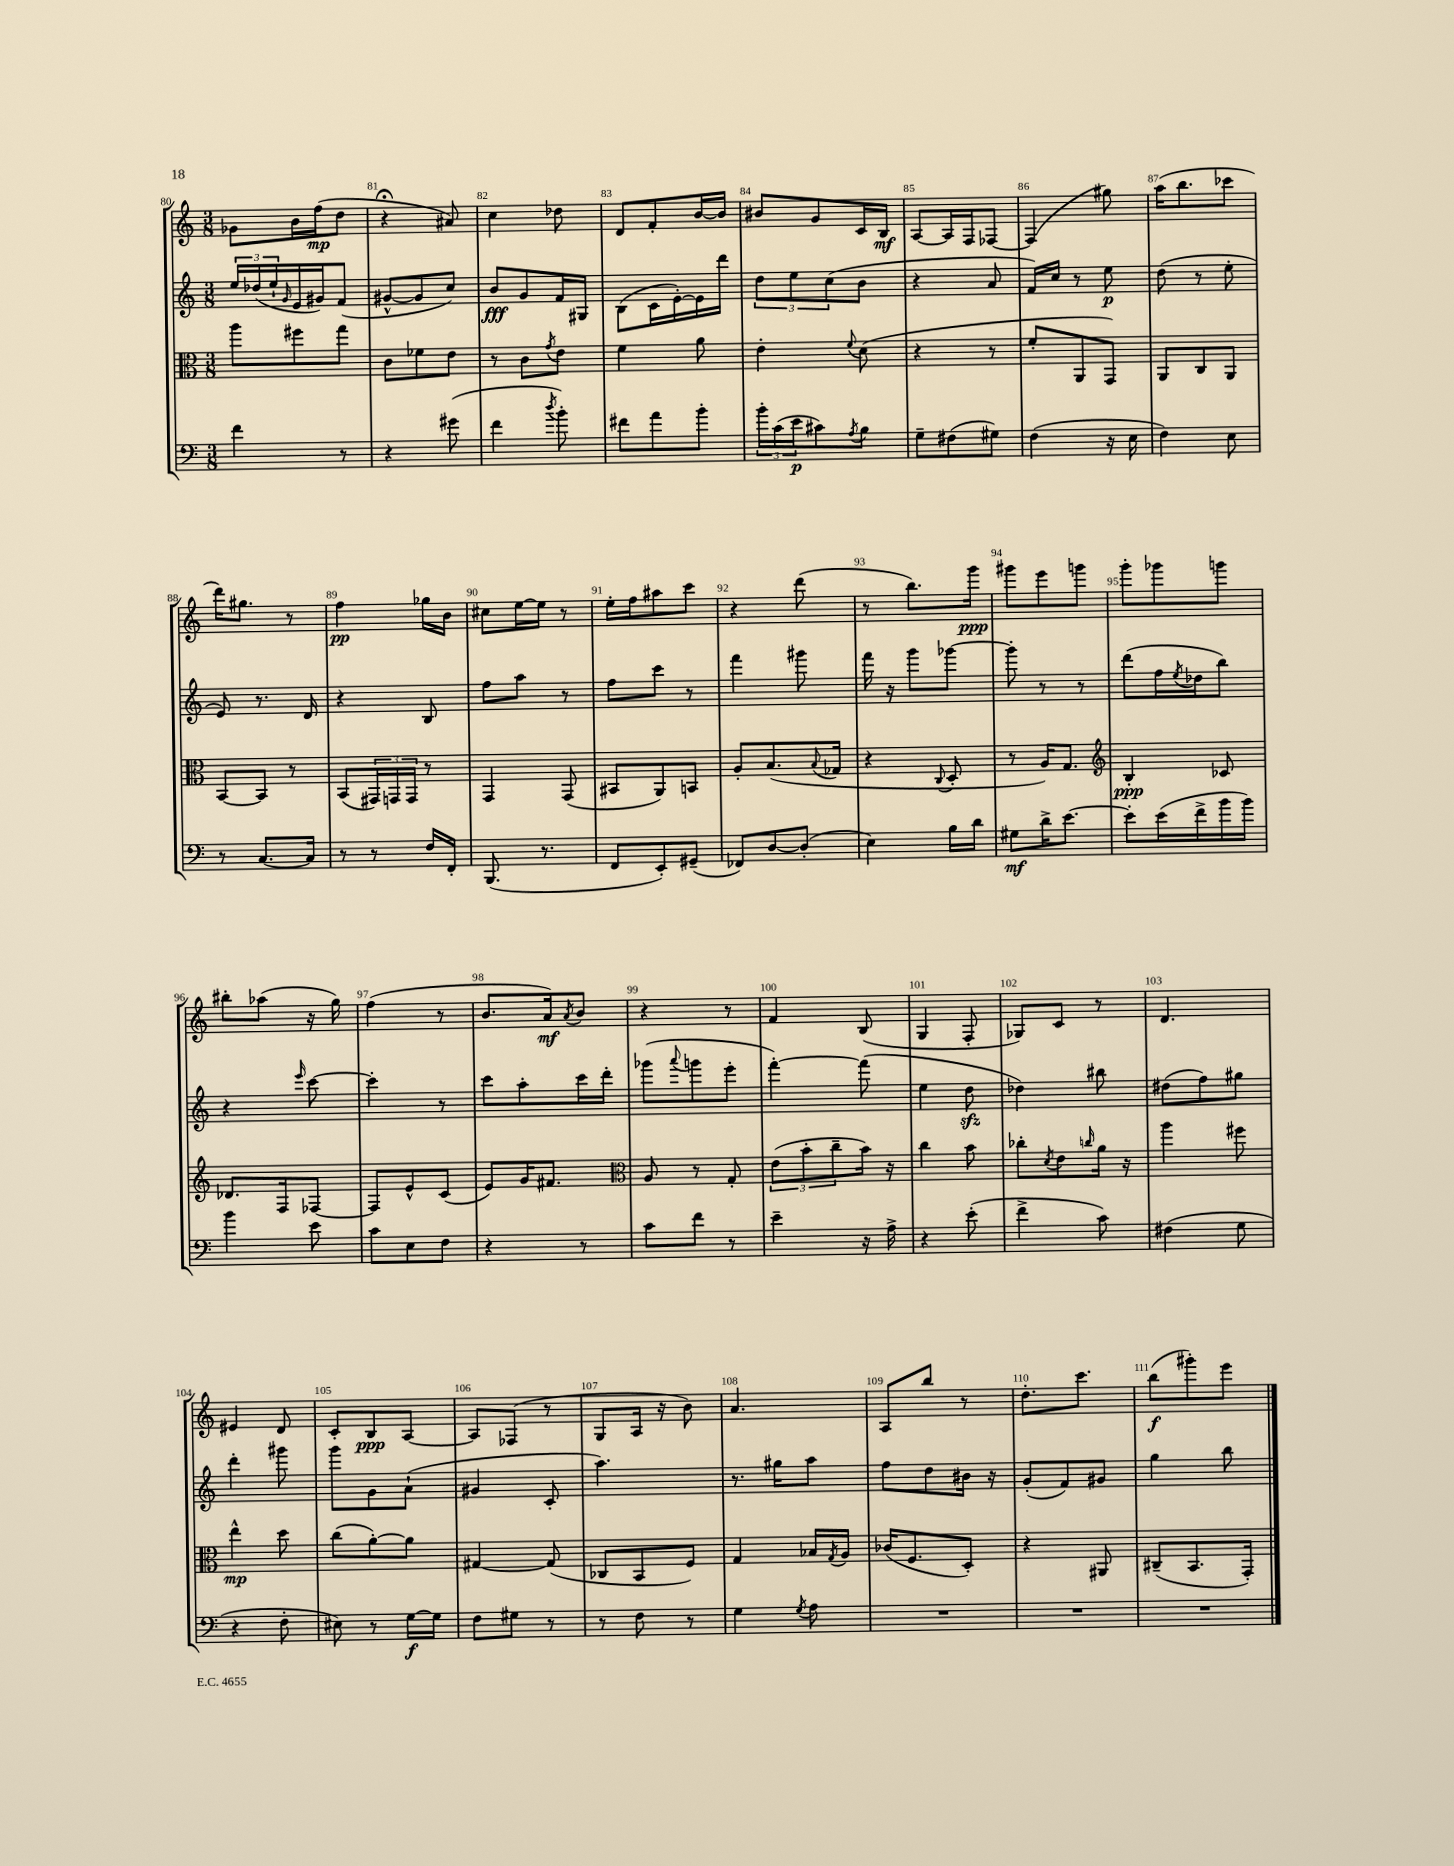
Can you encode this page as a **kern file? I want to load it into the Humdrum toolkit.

**kern	**dynam	**kern	**dynam	**kern	**dynam	**kern	**dynam
*part4	*part4	*part3	*part3	*part2	*part2	*part1	*part1
*staff4	*staff4	*staff3	*staff3	*staff2	*staff2	*staff1	*staff1
*clefF4	*	*clefC3	*	*clefG2	*	*clefG2	*
*k[]	*	*k[]	*	*k[]	*	*k[]	*
*M3/8	*	*M3/8	*	*M3/8	*	*M3/8	*
=80	=80	=80	=80	=80	=80	=80	=80
4f\	.	8aa\L	.	24ee/LL	.	8g-X\L	.
.	.	.	.	(24dd-X/	.	.	.
.	.	.	.	24ee`/	.	.	.
.	.	.	.	16qqg/	.	.	.
.	.	8ff#X\	.	16e/	.	16b\L	.
.	.	.	.	16g#X/J)	.	(16ff\J	mp
8r	.	8gg\J	.	(8f/J	.	8dd\J	.
=81	=81	=81	=81	=81	=81	=81	=81
4r	.	8c\L	.	[8g#X^^/L	.	4r;<	.
.	.	8f-X\	.	8g#/]	.	.	.
(8g#X\	.	8e\J	.	8cc/J)	.	8a#X/)	.
=82	=82	=82	=82	=82	=82	=82	=82
4f\	.	8r	.	8b/L	fff	4cc\	.
.	.	8c\L	.	8g/	.	.	.
8qdd/	.	8qg/	.	.	.	.	.
8b'\)	.	8e\J	.	16f/L	.	8dd-X\	.
.	.	.	.	16G#X/JJ	.	.	.
=83	=83	=83	=83	=83	=83	=83	=83
8f#X\L	.	4f\	.	(8B\L	.	8d/L	.
8a\	.	.	.	16c\L	.	8f'/	.
.	.	.	.	[16e'\)	.	.	.
8b'\J	.	8a\	.	16e\]	.	[16b/L	.
.	.	.	.	16ddd\JJ	.	16b/JJ]	.
=84	=84	=84	=84	=84	=84	=84	=84
24b'\LL	.	4e'\	.	12dd\L	.	8b#X/L	.
(24c\	.	.	.	.	.	.	.
24e\J	p	.	.	12ee\	.	.	.
8c#X\)	.	.	.	.	.	8g/	.
.	.	.	.	(12cc\	.	.	.
8qA/	.	8qqf/	.	.	.	.	.
8B\J	.	(8d\	.	8b\J	.	16c/L	.
.	.	.	.	.	.	16B/JJ	mf
=85	=85	=85	=85	=85	=85	=85	=85
8G~\L	.	4r	.	4r	.	[8A/L	.
(8F#X\	.	.	.	.	.	16A/L]	.
.	.	.	.	.	.	16F/J	.
8G#X\J)	.	8r	.	8a/	.	[8F-X/J	.
=86	=86	=86	=86	=86	=86	=86	=86
(4F\	.	8f'/L	.	16f/LL)	.	(4F-/]	.
.	.	.	.	16cc/JJ	.	.	.
.	.	8AA/	.	8r	.	.	.
16r	.	8GG/J)	.	8ee\	p	8gg#X\)	.
16E\	.	.	.	.	.	.	.
=87	=87	=87	=87	=87	=87	=87	=87
4F\)	.	8AA/L	.	(8dd\	.	(16aa\KL	.
.	.	.	.	.	.	8.bb\	.
.	.	8C/	.	8r	.	.	.
8E\	.	8AA/J	.	8ee'\	.	8ccc-X\J	.
!!LO:LB:g=z
=88	=88	=88	=88	=88	=88	=88	=88
8r	.	[8BB/L	.	8e/)	.	16ddd\KL)	.
.	.	.	.	.	.	8.gg#X\J	.
[8.C/L	.	8BB/J]	.	8.r	.	.	.
.	.	8r	.	.	.	8r	.
16C/Jk]	.	.	.	16d/	.	.	.
=89	=89	=89	=89	=89	=89	=89	=89
8r	.	(8BB/L	.	4r	.	4ff\	pp
8r	.	24GG#X/L)	.	.	.	.	.
.	.	24GGn/	.	.	.	.	.
.	.	24GG/JJ	.	.	.	.	.
16F/LL	.	8r	.	8B/	.	16gg-X\LL	.
16FF'/JJ	.	.	.	.	.	16b\JJ	.
=90	=90	=90	=90	=90	=90	=90	=90
(8.BBB/	.	4GG/	.	8ff\L	.	8cc#X\L	.
.	.	.	.	8aa\J	.	[16ee\L	.
8.r	.	.	.	.	.	16ee\JJ]	.
.	.	(8GG/	.	8r	.	8r	.
=91	=91	=91	=91	=91	=91	=91	=91
8FF/L	.	8BB#X/L	.	8ff\L	.	16ee'\LL	.
.	.	.	.	.	.	16ff\J	.
8EE'/)	.	8AA/)	.	8ccc\J	.	8aa#X\	.
(8GG#X~/J	.	8BBn/J	.	8r	.	8ccc\J	.
=92	=92	=92	=92	=92	=92	=92	=92
8FF-X/L)	.	8A'/L	.	4fff\	.	4r	.
[8D/	.	(8.B/	.	.	.	.	.
(8D'/J]	.	.	.	8ggg#X\	.	(8ddd\	.
.	.	8qqB/	.	.	.	.	.
.	.	16G-X/Jk	.	.	.	.	.
=93	=93	=93	=93	=93	=93	=93	=93
4E\)	.	4r	.	16fff\	.	8r	.
.	.	.	.	16r	.	.	.
.	.	.	.	8ggg\L	.	8.bb\L)	.
.	.	8qqC/	.	.	.	.	.
16B\LL	.	8D'/	.	[8ggg-X\J	.	.	.
16d\JJ	.	.	.	.	.	16ggg\Jk	ppp
=94	=94	=94	=94	=94	=94	=94	=94
8G#X\L	mf	8r	.	8ggg-'\]	.	8ggg#X\L	.
16d^\K	.	16A/KL)	.	8r	.	8eee\	.
[8.e\J	.	8.G/J	.	.	.	.	.
.	.	.	.	8r	.	8gggn\J	.
=95	=95	=95	=95	=95	=95	=95	=95
*	*	*clefG2	*	*	*	*	*
8e'\L]	.	4B'/	ppp	(8ddd\L	.	8ggg'\L	.
(16e\L	.	.	.	16ff\L	.	8ggg-X\	.
.	.	.	.	8qee/	.	.	.
16f^\	.	.	.	16dd-X\J	.	.	.
16b\	.	8c-X/	.	8bb\J)	.	8gggn\J	.
16b\JJ)	.	.	.	.	.	.	.
!!LO:LB:g=z
=96	=96	=96	=96	=96	=96	=96	=96
4b\	.	8.d-X/L	.	4r	.	8bb#X'\L	.
.	.	.	.	.	.	(8aa-X\J	.
.	.	16F/k	.	.	.	.	.
.	.	.	.	16qqeee/	.	.	.
8e\	.	[8F-X/J	.	[8ccc\	.	16r	.
.	.	.	.	.	.	16gg\)	.
=97	=97	=97	=97	=97	=97	=97	=97
8c\L	.	8F-/L]	.	4ccc'\]	.	(4ff\	.
8E\	.	8e^^/	.	.	.	.	.
8F\J	.	(8c/J	.	8r	.	8r	.
=98	=98	=98	=98	=98	=98	=98	=98
4r	.	8e/L)	.	8ccc\L	.	8.b/L	.
.	.	16g/K	.	8aa'\	.	.	.
.	.	8.f#X/J	.	.	.	16a/k)	mf
.	.	.	.	.	.	8qa/	.
8r	.	.	.	16ccc\L	.	8b/J	.
.	.	.	.	16ddd'\JJ	.	.	.
=99	=99	=99	=99	=99	=99	=99	=99
*	*	*clefC3	*	*	*	*	*
8c\L	.	8A/	.	(8ggg-X\L	.	4r	.
.	.	.	.	8qqaaa/	.	.	.
8f\J	.	8r	.	8gggn\	.	.	.
8r	.	8G'/	.	8eee'\J	.	8r	.
=100	=100	=100	=100	=100	=100	=100	=100
4e~\	.	(12e\L	.	[4fff'\)	.	4f/	.
.	.	12b'\	.	.	.	.	.
.	.	12cc~\	.	.	.	.	.
16r	.	16b\Jk)	.	(8fff\]	.	(8B/	.
16A^\	.	16r	.	.	.	.	.
=101	=101	=101	=101	=101	=101	=101	=101
4r	.	4cc\	.	4ee\	.	4G/	.
(8e'\	.	8b\	.	8ddzz\	.	8F'/	.
=102	=102	=102	=102	=102	=102	=102	=102
4f^\	.	8cc-X'\L	.	4dd-X\)	.	8G-X/L)	.
.	.	8qd/	.	.	.	.	.
.	.	8e\	.	.	.	8c/J	.
.	.	16qqccn/	.	.	.	.	.
8c\)	.	16a\Jk	.	8bb#X\	.	8r	.
.	.	16r	.	.	.	.	.
=103	=103	=103	=103	=103	=103	=103	=103
(4F#X\	.	4aa\	.	(8dd#X\L	.	4.d/	.
.	.	.	.	8ff\)	.	.	.
8G\	.	8ff#X\	.	8gg#X\J	.	.	.
!!LO:LB:g=z
=104	=104	=104	=104	=104	=104	=104	=104
4r	.	4ee^^\	mp	4ddd'\	.	4e#X/	.
8F'\	.	8dd\	.	8ggg#X\	.	8d/	.
=105	=105	=105	=105	=105	=105	=105	=105
8E#X\)	.	(8cc\L	.	8ggg\L	.	8c'/L	.
8r	.	[8a'\)	.	8g\	.	8B/	ppp
[16G\LL	f	8a\J]	.	(8a`\J	.	[8A/J	.
16G\JJ]	.	.	.	.	.	.	.
=106	=106	=106	=106	=106	=106	=106	=106
8F\L	.	[4G#X/	.	4g#X/	.	8A/L]	.
8G#X\J	.	.	.	.	.	(8F-X/J	.
8r	.	(8G#/]	.	8c'/	.	8r	.
=107	=107	=107	=107	=107	=107	=107	=107
8r	.	8C-X/L	.	4.aa\)	.	8G/L	.
8F\	.	8BB/	.	.	.	16A/Jk	.
.	.	.	.	.	.	16r	.
8r	.	8F/J)	.	.	.	8b\)	.
=108	=108	=108	=108	=108	=108	=108	=108
4G\	.	4G/	.	8.r	.	4.a/	.
.	.	.	.	16gg#X\KL	.	.	.
8qG/	.	.	.	.	.	.	.
8A\	.	16B-X/LL	.	8aa\J	.	.	.
.	.	8qG/	.	.	.	.	.
.	.	16A/JJ	.	.	.	.	.
=109	=109	=109	=109	=109	=109	=109	=109
4.r	.	(16c-X/KL	.	8ff\L	.	8A/L	.
.	.	8.F/	.	.	.	.	.
.	.	.	.	8dd\	.	8bb/J	.
.	.	8D'/J)	.	16b#X\Jk	.	8r	.
.	.	.	.	16r	.	.	.
=110	=110	=110	=110	=110	=110	=110	=110
4.r	.	4r	.	(8g'/L	.	8.dd'\L	.
.	.	.	.	8f/)	.	.	.
.	.	.	.	.	.	8.ccc\J	.
.	.	8AA#X/	.	8g#X/J	.	.	.
=111	=111	=111	=111	=111	=111	=111	=111
4.r	.	(8C#X~/L	.	4gg\	.	(8bb\L	f
.	.	8.BB/	.	.	.	8ggg#X'\)	.
.	.	.	.	8bb\	.	8eee\J	.
.	.	16GG'/Jk)	.	.	.	.	.
==	==	==	==	==	==	==	==
*-	*-	*-	*-	*-	*-	*-	*-
